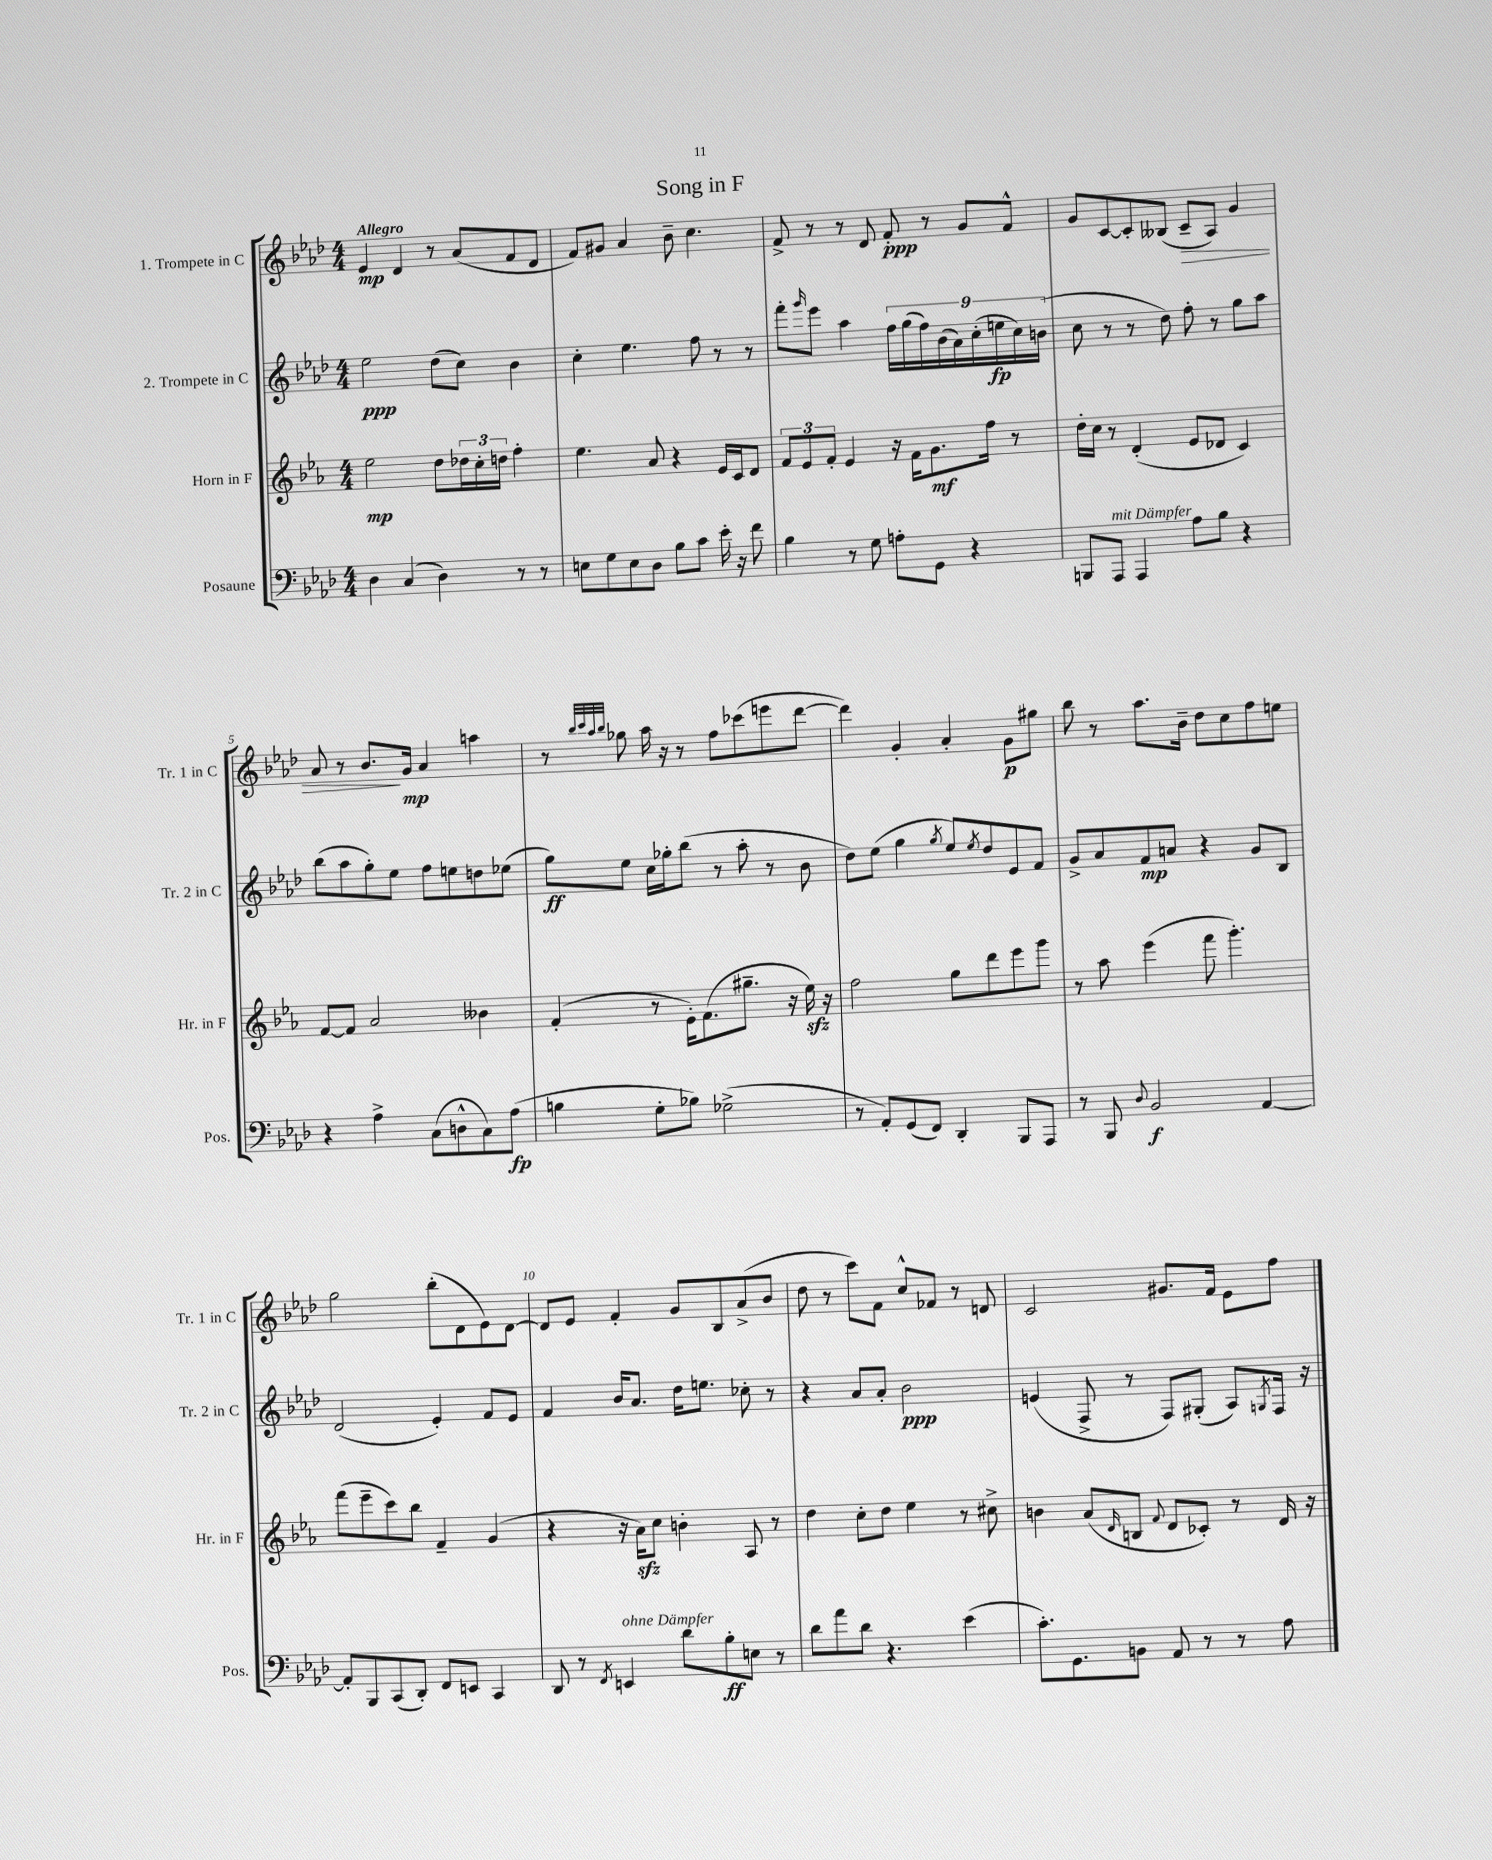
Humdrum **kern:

**kern	**dynam	**kern	**dynam	**kern	**dynam	**kern	**dynam
*part4	*part4	*part3	*part3	*part2	*part2	*part1	*part1
*staff4	*staff4	*staff3	*staff3	*staff2	*staff2	*staff1	*staff1
*I"Posaune	*	*I"Horn in F	*	*I"2. Trompete in C	*	*I"1. Trompete in C	*
*I'Pos.	*	*I'Hr. in F	*	*I'Tr. 2 in C	*	*I'Tr. 1 in C	*
*clefF4	*	*clefG2	*	*clefG2	*	*clefG2	*
*k[b-e-a-d-]	*	*k[b-e-a-]	*	*k[b-e-a-d-]	*	*k[b-e-a-d-]	*
*M4/4	*	*M4/4	*	*M4/4	*	*M4/4	*
=1	=1	=1	=1	=1	=1	=1	=1
!	!	!	!	!	!	!LO:TX:a:B:t=Allegro	!
4D-\	.	2ee-\	mp	2ee-\	ppp	4e-/	mp
(4C/	.	.	.	.	.	4d-/	.
4D-\)	.	8dd\L	.	(8dd-\L	.	8r	.
.	.	24dd-X\L	.	8cc\J)	.	(8a-/L	.
.	.	24cc'\	.	.	.	.	.
.	.	24ddn\JJ	.	.	.	.	.
8r	.	4ff'\	.	4b-\	.	8f/	.
8r	.	.	.	.	.	8d-/J	.
=2	=2	=2	=2	=2	=2	=2	=2
8En\L	.	4.ee-\	.	4cc'\	.	8f/L)	.
8G\	.	.	.	.	.	8g#X/J	.
8E\	.	.	.	4.ee-\	.	4a-/	.
8D-\J	.	8a-/	.	.	.	.	.
8B-\L	.	4r	.	.	.	8b-~\	.
8c\J	.	.	.	8ff\	.	4.cc\	.
16e-'\	.	16e-/LL	.	8r	.	.	.
16r	.	16c/J	.	.	.	.	.
8f\	.	8d/J	.	8r	.	.	.
=3	=3	=3	=3	=3	=3	=3	=3
4B-\	.	12f/L	.	8fff'\L	.	8f^/	.
.	.	12e-/	.	.	.	.	.
.	.	.	.	16qqggg/	.	.	.
.	.	.	.	8eee-\J	.	8r	.
.	.	12f'/J	.	.	.	.	.
8r	.	4e-/	.	4aa-\	.	8r	.
8G\	.	.	.	.	.	8d-/	.
8An'\L	.	16r	.	18ff\LL	.	8f'/	ppp
.	.	.	.	(18gg\	.	.	.
.	.	16f\KL	.	.	.	.	.
.	.	.	.	18ff\)	.	.	.
8GG\J	.	8.g\	mf	.	.	8r	.
.	.	.	.	(18b-\	.	.	.
.	.	.	.	18a-\)	.	.	.
4r	.	.	.	.	.	8g/L	.
.	.	.	.	(18cc'\	.	.	.
.	.	16ff\Jk	.	.	.	.	.
.	.	.	.	18een\	fp	.	.
.	.	8r	.	.	.	8f^^/J	.
.	.	.	.	18cc\)	.	.	.
.	.	.	.	(18bn\JJ	.	.	.
=4	=4	=4	=4	=4	=4	=4	=4
8BBBn/L	.	16dd'\LL	.	8cc\	.	8g/L	.
.	.	16cc\JJ	.	.	.	.	.
!LO:TX:a:i:t=mit Dämpfer	!	!	!	!	!	!	!
8AAA-/J	.	8r	.	8r	.	[8c/	.
4AAA-/	.	(4d'/	.	8r	.	8c'/]	.
.	.	.	.	8dd-\)	.	(8B--X/J	.
!	!	!	!	!	!	!	!LO:HP:b
8A-\L	.	8e-/L	.	8ff'\	.	8c~/L	>
8B-\J	.	8d-X/J	.	8r	.	8A-/J)	.
4r	.	4c/)	.	8gg\L	.	4g/	.
.	.	.	.	8aa-\J	.	.	.
!!LO:LB:g=z
=5	=5	=5	=5	=5	=5	=5	=5
4r	.	[8f/L	.	(8bb-\L	.	8a-/	.
.	.	8f/J]	.	8aa-\	.	8r	.
4A-^\	.	2a-/	.	8gg'\)	.	8.b-/L	.
.	.	.	.	8ee-\J	.	.	.
.	.	.	.	.	.	16g/Jk	] mp
(8C\L	.	.	.	8ff\L	.	4a-/	.
8Dn^^\	.	.	.	8een\	.	.	.
8C\)	.	4b--X\	.	8ddn\	.	4aan\	.
(8A-\J	fp	.	.	(8ee-X\J	.	.	.
=6	=6	=6	=6	=6	=6	=6	=6
4Bn\	.	(4f'/	.	8gg\L)	ff	8r	.
.	.	.	.	.	.	32qqbb-/LLL	.
.	.	.	.	.	.	32qqccc/	.
.	.	.	.	.	.	32qqaa-/	.
.	.	.	.	.	.	32qqbb-/JJJ	.
.	.	.	.	8ee-\J	.	8gg-X\	.
8G'\L	.	8r	.	16cc\LL	.	16aa-\	.
.	.	.	.	16gg-X'\J	.	16r	.
8B-X\J)	.	16e-'\KL)	.	(8bb-\J	.	8r	.
.	.	(8.f\	.	.	.	.	.
(2G-X^\	.	.	.	8r	.	8ff\L	.
.	.	8.gg#X~\J	.	8aa-'\	.	(8ccc-X\	.
.	.	.	.	8r	.	8eeen\	.
.	.	16r	.	.	.	.	.
.	.	16ee-zz\)	.	8b-\	.	[8ddd-\J	.
.	.	16r	.	.	.	.	.
=7	=7	=7	=7	=7	=7	=7	=7
8r	.	2ff\	.	8dd-\L)	.	4ddd-\])	.
8AA-'/L)	.	.	.	(8ee-\J	.	.	.
(8GG/	.	.	.	4gg\	.	4g'/	.
8FF/J)	.	.	.	.	.	.	.
.	.	.	.	8qgg/	.	.	.
4DD-'/	.	8gg\L	.	8ee-/L)	.	4a-'/	.
.	.	.	.	8qee-/	.	.	.
.	.	8ddd\	.	8dd-/	.	.	.
8BBB-/L	.	8eee-\	.	8e-/	.	8g\L	p
8AAA-/J	.	8ggg\J	.	8f/J	.	8gg#X\J	.
=8	=8	=8	=8	=8	=8	=8	=8
8r	.	8r	.	8g^/L	.	8bb-\	.
8BBB-/	.	8aa-\	.	8a-/	.	8r	.
8qqD-/	.	.	.	.	.	.	.
2BB-/	f	(4eee-\	.	8f/	mp	8.aa-\L	.
.	.	.	.	8an/J	.	.	.
.	.	.	.	.	.	16b-~\Jk	.
.	.	8fff\	.	4r	.	8dd-\L	.
.	.	4.ggg'\)	.	.	.	8cc\	.
[4AA-/	.	.	.	8g/L	.	8ff\	.
.	.	.	.	8B-/J	.	8een\J	.
!!LO:LB:g=z
=9	=9	=9	=9	=9	=9	=9	=9
8AA-'/L]	.	(8fff\L	.	(2d-/	.	2gg\	.
8BBB-/	.	8eee-~\	.	.	.	.	.
(8CC/	.	8ccc\)	.	.	.	.	.
8DD-'/J)	.	8bb-\J	.	.	.	.	.
8FF/L	.	4f~/	.	4e-'/)	.	(8bb-'\L	.
8EEn/J	.	.	.	.	.	8d-\	.
4CC/	.	(4g/	.	8f/L	.	8e-\)	.
.	.	.	.	8e-/J	.	[8d-\J	.
=10	=10	=10	=10	=10	=10	=10	=10
8DD-/	.	4r	.	4f/	.	8d-/L]	.
8r	.	.	.	.	.	8e-/J	.
8qFF/	.	.	.	.	.	.	.
!LO:TX:a:i:t=ohne Dämpfer	!	!	!	!	!	!	!
4EEn/	.	16r	.	16b-/KL	.	4f'/	.
.	.	16a-zz\KL)	.	8.a-/J	.	.	.
.	.	8cc\J	.	.	.	.	.
8d-\L	.	4bn'\	.	16dd-\KL	.	8g/L	.
.	.	.	.	8.een\J	.	.	.
8B-'\	ff	.	.	.	.	8B-/	.
8En\J	.	8A-/	.	8cc-X'\	.	(8a-^/	.
8r	.	8r	.	8r	.	8b-/J	.
=11	=11	=11	=11	=11	=11	=11	=11
8d-\L	.	4dd\	.	4r	.	8dd-\	.
8a-\	.	.	.	.	.	8r	.
8d-\J	.	8cc'\L	.	8a-/L	.	8ccc\L)	.
4.r	.	8dd\J	.	8a-'/J	.	8f\J	.
.	.	4ee-\	.	2b-\	ppp	8cc^^/L	.
.	.	.	.	.	.	8f-X/J	.
(4e-\	.	8r	.	.	.	8r	.
.	.	8cc#X^\	.	.	.	8dn/	.
=12	=12	=12	=12	=12	=12	=12	=12
8.c'\L)	.	4bn\	.	(4en/	.	2c/	.
8.GG\	.	.	.	.	.	.	.
.	.	(8a-/L	.	8F^/	.	.	.
.	.	16qqd/	.	.	.	.	.
8BBn\J	.	8Bn/J	.	8r	.	.	.
.	.	8qqf/	.	.	.	.	.
8AA-/	.	8d/L	.	8F/L)	.	8.g#X/L	.
8r	.	8c-X'/J)	.	(8G#X'/J	.	.	.
.	.	.	.	.	.	16f/Jk	.
8r	.	8r	.	8A-/L)	.	8e-\L	.
.	.	.	.	8qGn/	.	.	.
8A-\	.	16d/	.	16F/Jk	.	8ff\J	.
.	.	16r	.	16r	.	.	.
==	==	==	==	==	==	==	==
*-	*-	*-	*-	*-	*-	*-	*-
